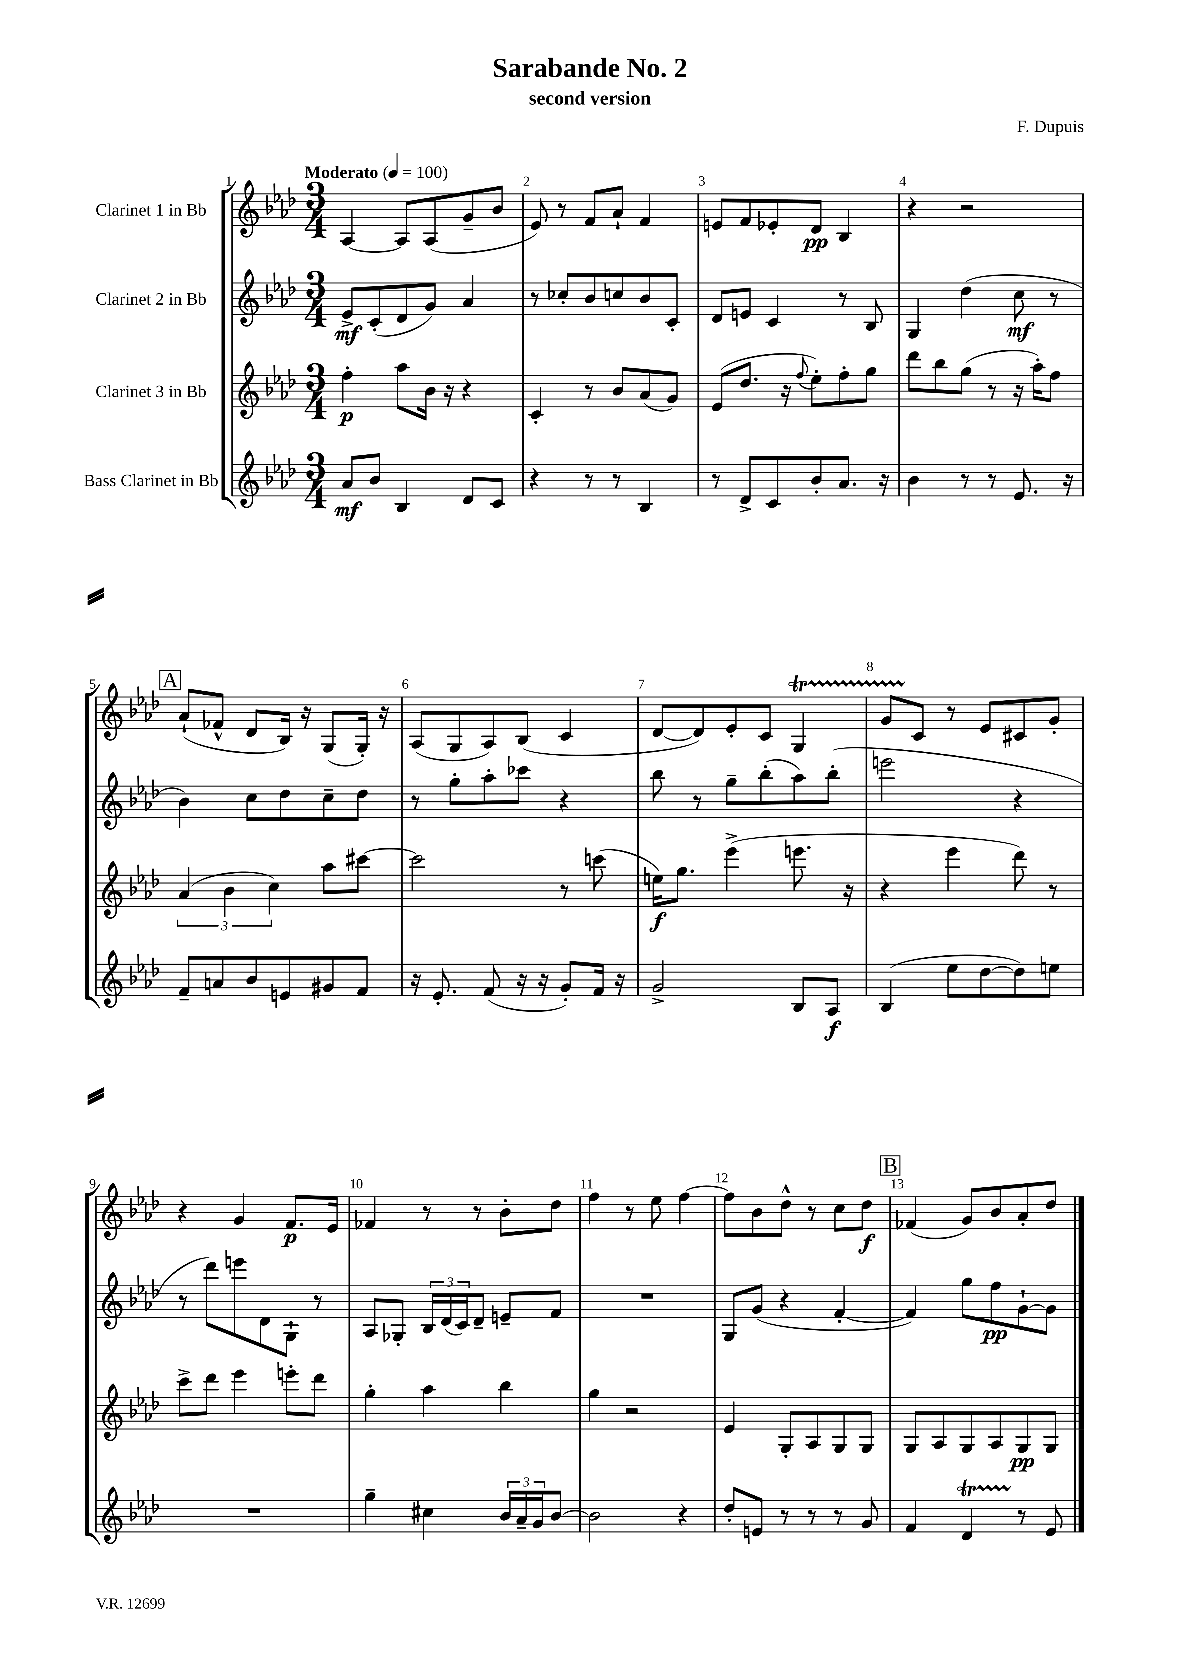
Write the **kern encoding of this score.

**kern	**dynam	**kern	**dynam	**kern	**dynam	**kern	**dynam
*part4	*part4	*part3	*part3	*part2	*part2	*part1	*part1
*staff4	*staff4	*staff3	*staff3	*staff2	*staff2	*staff1	*staff1
*I"Bass Clarinet in Bb	*	*I"Clarinet 3 in Bb	*	*I"Clarinet 2 in Bb	*	*I"Clarinet 1 in Bb	*
*clefG2	*	*clefG2	*	*clefG2	*	*clefG2	*
*k[b-e-a-d-]	*	*k[b-e-a-d-]	*	*k[b-e-a-d-]	*	*k[b-e-a-d-]	*
*M3/4	*	*M3/4	*	*M3/4	*	*M3/4	*
*MM100	*	*MM100	*	*MM100	*	*MM100	*
=1	=1	=1	=1	=1	=1	=1	=1
!	!	!	!	!	!	!LO:TX:a:B:t=Moderato	!
8a-/L	mf	4ff'\	p	8e-^/L	mf	[4A-/	.
8b-/J	.	.	.	(8c'/	.	.	.
4B-/	.	8aa-\L	.	8d-/	.	8A-/L]	.
.	.	16b-\Jk	.	8g/J)	.	(8A-/	.
.	.	16r	.	.	.	.	.
8d-/L	.	4r	.	4a-/	.	8g~/	.
8c/J	.	.	.	.	.	8b-/J	.
=2	=2	=2	=2	=2	=2	=2	=2
4r	.	4c'/	.	8r	.	8e-/)	.
.	.	.	.	8cc-X'/L	.	8r	.
8r	.	8r	.	8b-/	.	8f/L	.
8r	.	8b-/L	.	8ccn/	.	8a-`/J	.
4B-/	.	(8a-/	.	8b-/	.	4f/	.
.	.	8g/J)	.	8c'/J	.	.	.
=3	=3	=3	=3	=3	=3	=3	=3
8r	.	(8e-/L	.	8d-/L	.	8en/L	.
8d-^/L	.	8.dd-/J	.	8en/J	.	8f/	.
8c/	.	.	.	4c/	.	8e-X'/	.
.	.	16r	.	.	.	.	.
.	.	8qqff/	.	.	.	.	.
8b-'/	.	8ee-'\L)	.	.	.	8d-/J	pp
8.a-/J	.	8ff'\	.	8r	.	4B-/	.
.	.	8gg\J	.	8B-/	.	.	.
16r	.	.	.	.	.	.	.
=4	=4	=4	=4	=4	=4	=4	=4
4b-\	.	8ddd-\L	.	4G/	.	4r	.
.	.	8bb-\	.	.	.	.	.
8r	.	(8gg\J	.	(4dd-\	.	2r	.
8r	.	8r	.	.	.	.	.
8.e-/	.	16r	.	8cc\	mf	.	.
.	.	16aa-'\KL)	.	.	.	.	.
.	.	8ff\J	.	8r	.	.	.
16r	.	.	.	.	.	.	.
!!LO:LB:g=z
!!LO:REH:place=s1:t=A
=5	=5	=5	=5	=5	=5	=5	=5
8f~/L	.	(6a-/	.	4b-\)	.	(8a-`/L	.
8an/	.	.	.	.	.	8f-X^^/J	.
.	.	6b-\	.	.	.	.	.
8b-/	.	.	.	8cc\L	.	8d-/L	.
.	.	6cc\)	.	.	.	.	.
8en/	.	.	.	8dd-\	.	16B-/Jk)	.
.	.	.	.	.	.	16r	.
8g#X/	.	8aa-\L	.	8cc~\	.	(8G/L	.
8f/J	.	[8ccc#X\J	.	8dd-\J	.	16G'/Jk)	.
.	.	.	.	.	.	16r	.
=6	=6	=6	=6	=6	=6	=6	=6
16r	.	2ccc#\]	.	8r	.	(8A-/L	.
8.e-'/	.	.	.	.	.	.	.
.	.	.	.	8gg'\L	.	8G/	.
(8f/	.	.	.	8aa-'\	.	8A-/)	.
16r	.	.	.	8ccc-X\J	.	(8B-/J	.
16r	.	.	.	.	.	.	.
8g'/L)	.	8r	.	4r	.	4c/	.
16f/Jk	.	(8cccn\	.	.	.	.	.
16r	.	.	.	.	.	.	.
=7	=7	=7	=7	=7	=7	=7	=7
2g^/	.	16een\KL)	f	8bb-\	.	[8d-/L	.
.	.	8.gg\J	.	.	.	.	.
.	.	.	.	8r	.	8d-/])	.
.	.	(4eee-^\	.	8gg~\L	.	8e-'/	.
.	.	.	.	(8bb-'\	.	8c/J	.
8B-/L	.	8.eeen\	.	8aa-\)	.	4Gt/	.
8A-/J	f	.	.	(8bb-'\J	.	.	.
.	.	16r	.	.	.	.	.
=8	=8	=8	=8	=8	=8	=8	=8
(4B-/	.	4r	.	2eeen\	.	8gTTT/L	.
.	.	.	.	.	.	8c/J	.
8ee-\L	.	4eee-\	.	.	.	8r	.
[8dd-\	.	.	.	.	.	8e-/L	.
8dd-\])	.	8ddd-\)	.	4r	.	8c#X/	.
8een\J	.	8r	.	.	.	8g'/J	.
!!LO:LB:g=z
=9	=9	=9	=9	=9	=9	=9	=9
2.r	.	8ccc^\L	.	8r	.	4r	.
.	.	8ddd-\J	.	8ddd-\L)	.	.	.
.	.	4eee-\	.	8eeen\	.	4g/	.
.	.	.	.	8d-\	.	.	.
.	.	8eeen'\L	.	8G`\J	.	8.f/L	p
.	.	8ddd-\J	.	8r	.	.	.
.	.	.	.	.	.	16e-/Jk	.
=10	=10	=10	=10	=10	=10	=10	=10
4gg~\	.	4gg'\	.	8A-/L	.	4f-X/	.
.	.	.	.	8G-X'/J	.	.	.
4cc#X\	.	4aa-\	.	24B-/LL	.	8r	.
.	.	.	.	(24d-/	.	.	.
.	.	.	.	24c/J)	.	.	.
.	.	.	.	8d-~/J	.	8r	.
24b-/LL	.	4bb-\	.	8en~/L	.	8b-'\L	.
24a-~/	.	.	.	.	.	.	.
24g/J	.	.	.	.	.	.	.
[8b-/J	.	.	.	8f/J	.	8dd-\J	.
=11	=11	=11	=11	=11	=11	=11	=11
2b-\]	.	4gg\	.	2.r	.	4ff\	.
.	.	2r	.	.	.	8r	.
.	.	.	.	.	.	8ee-\	.
4r	.	.	.	.	.	[4ff\	.
=12	=12	=12	=12	=12	=12	=12	=12
8dd-'/L	.	4e-/	.	8G/L	.	8ff\L]	.
8en/J	.	.	.	(8g/J	.	8b-\	.
8r	.	8G'/L	.	4r	.	8dd-^^\J	.
8r	.	8A-/	.	.	.	8r	.
8r	.	8G/	.	[4f'/	.	8cc\L	.
8g/	.	8G/J	.	.	.	8dd-\J	f
!!LO:REH:place=s1:t=B
=13	=13	=13	=13	=13	=13	=13	=13
4f/	.	8G/L	.	4f/])	.	(4f-X/	.
.	.	8A-/	.	.	.	.	.
4d-T/	.	8G/	.	8gg\L	.	8g/L)	.
.	.	8A-/	.	8ff\	pp	8b-/	.
8r	.	8G/	pp	[8g`\	.	8a-'/	.
8e-/	.	8G/J	.	8g\J]	.	8dd-/J	.
==	==	==	==	==	==	==	==
*-	*-	*-	*-	*-	*-	*-	*-
